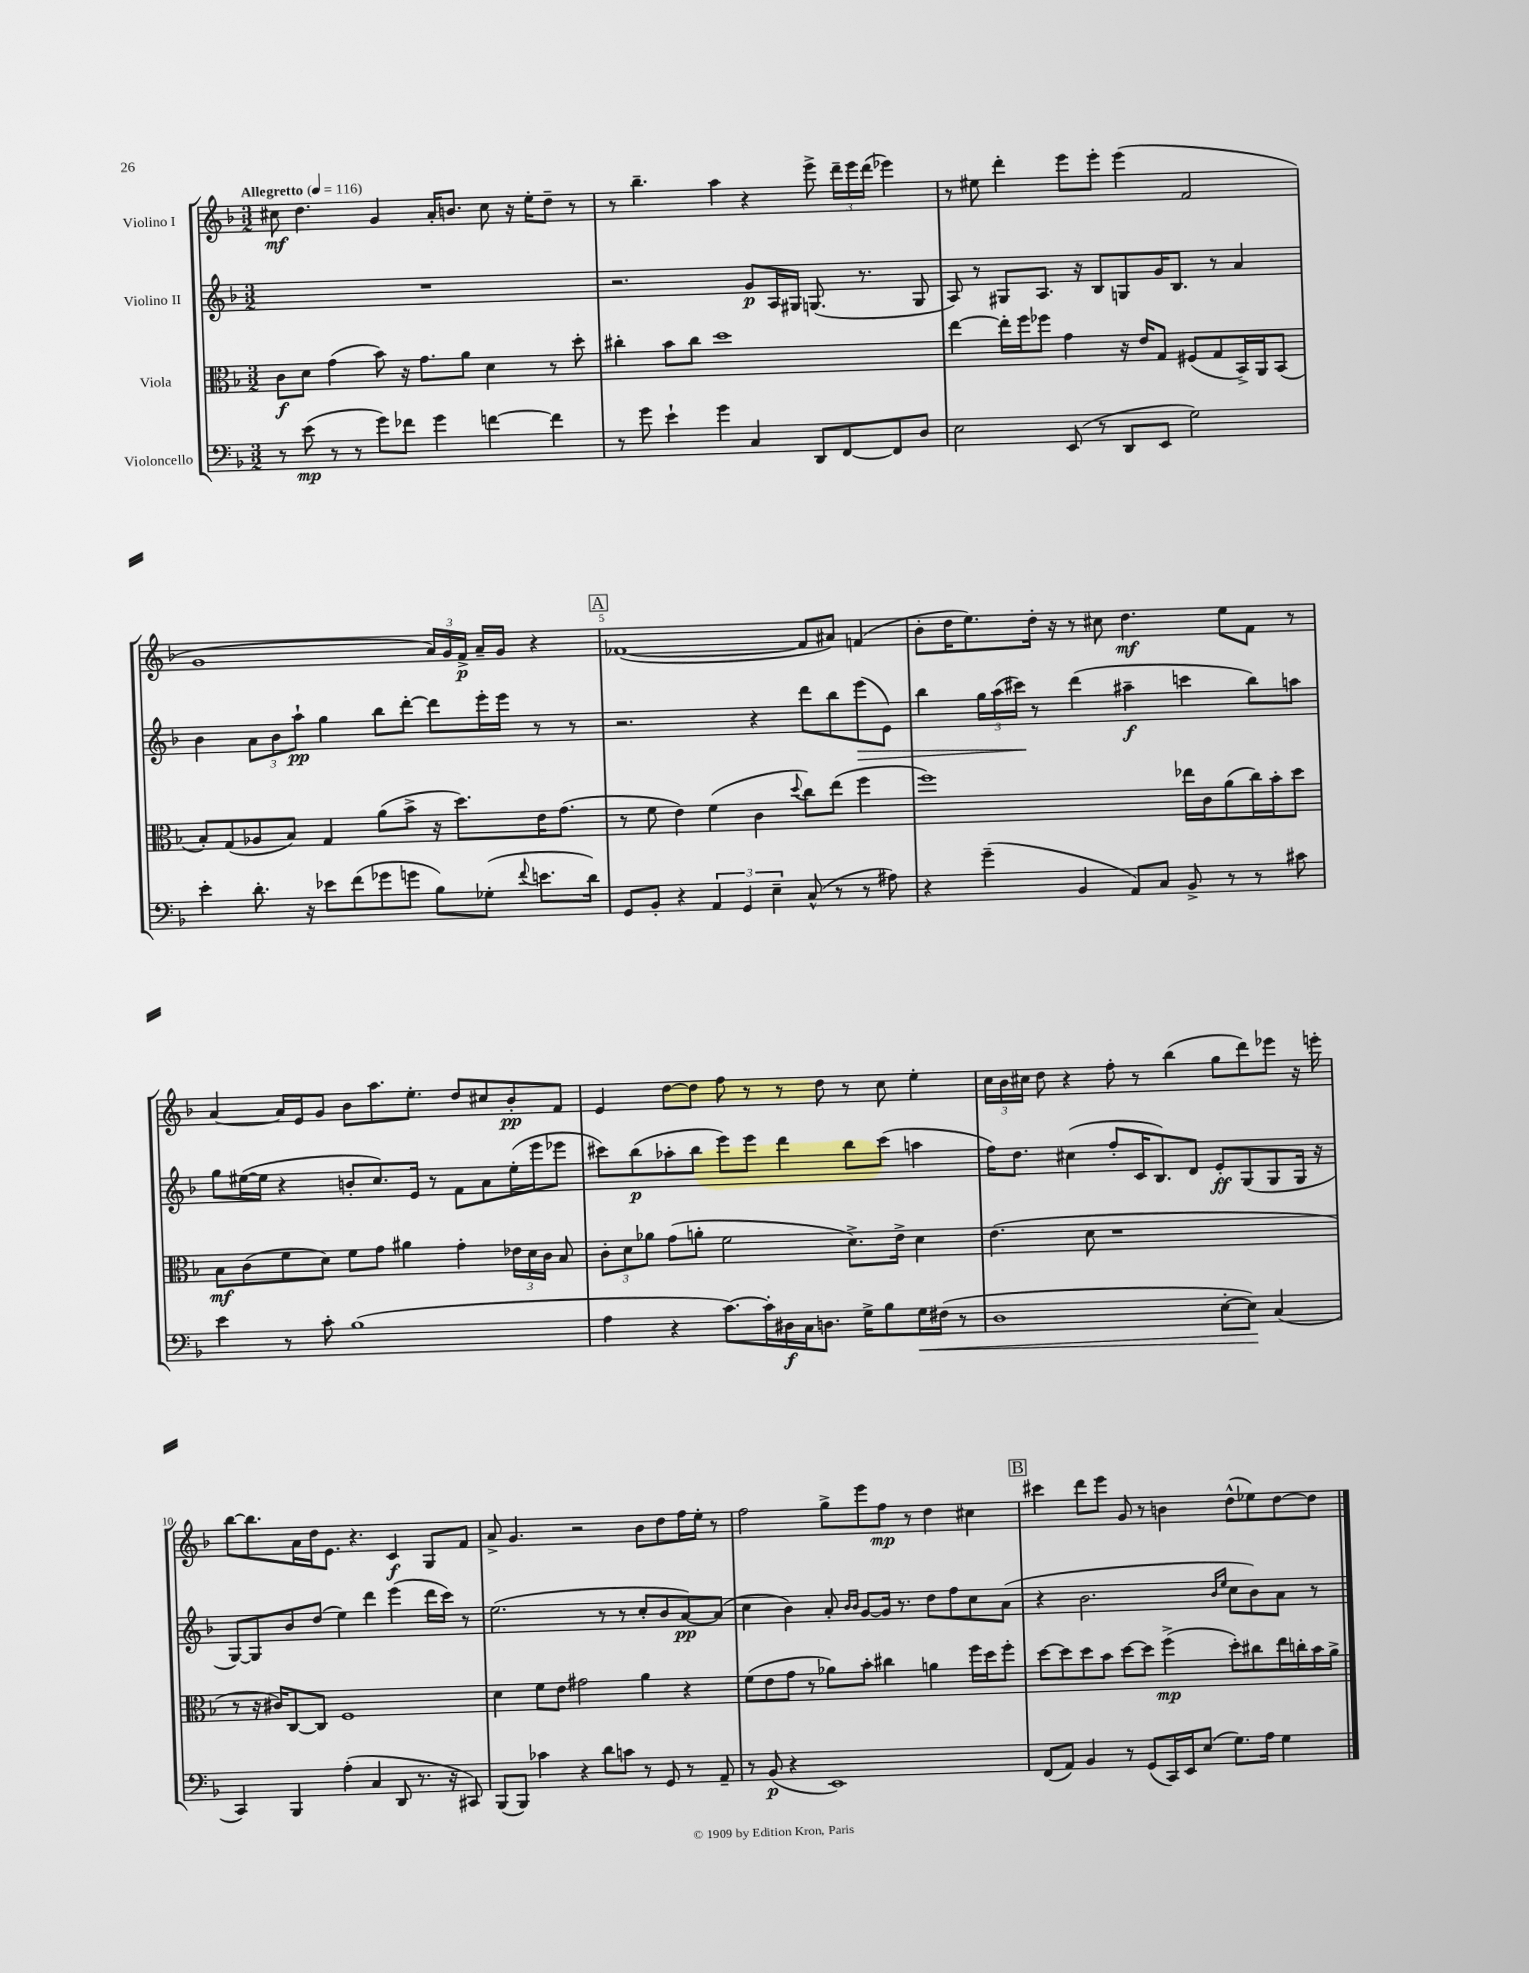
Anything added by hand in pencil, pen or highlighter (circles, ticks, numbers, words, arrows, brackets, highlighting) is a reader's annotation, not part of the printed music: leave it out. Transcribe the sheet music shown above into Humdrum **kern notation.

**kern	**dynam	**kern	**dynam	**kern	**dynam	**kern	**dynam
*part4	*part4	*part3	*part3	*part2	*part2	*part1	*part1
*staff4	*staff4	*staff3	*staff3	*staff2	*staff2	*staff1	*staff1
*I"Violoncello	*	*I"Viola	*	*I"Violino II	*	*I"Violino I	*
*clefF4	*	*clefC3	*	*clefG2	*	*clefG2	*
*k[b-]	*	*k[b-]	*	*k[b-]	*	*k[b-]	*
*M3/2	*	*M3/2	*	*M3/2	*	*M3/2	*
*MM116	*	*MM116	*	*MM116	*	*MM116	*
=1	=1	=1	=1	=1	=1	=1	=1
!	!	!	!	!	!	!LO:TX:a:B:t=Allegretto	!
8r	.	8c\L	f	1.r	.	8cc#X\	mf
(8e\	mp	8d\J	.	.	.	4.dd\	.
8r	.	(4g\	.	.	.	.	.
8r	.	.	.	.	.	.	.
8g\L)	.	8b-\)	.	.	.	4g/	.
8f-X\J	.	16r	.	.	.	.	.
.	.	8.g\L	.	.	.	.	.
4g\	.	.	.	.	.	16a'/KL	.
.	.	.	.	.	.	8.bn/J	.
.	.	8a\J	.	.	.	.	.
[4fn\	.	4d\	.	.	.	8cc#\	.
.	.	.	.	.	.	16r	.
.	.	.	.	.	.	16ee'\KL	.
4f\]	.	8r	.	.	.	8dd~\J	.
.	.	8dd'\	.	.	.	8r	.
=2	=2	=2	=2	=2	=2	=2	=2
8r	.	4cc#X'\	.	2.r	.	8r	.
8g\	.	.	.	.	.	4.bb-~\	.
4e`\	.	8b-\L	.	.	.	.	.
.	.	8cc#\J	.	.	.	.	.
4g\	.	1dd	.	.	.	4aa\	.
4C/	.	.	.	8g/L	p	4r	.
.	.	.	.	16A/L	.	.	.
.	.	.	.	16G#X/JJ	.	.	.
8DD/L	.	.	.	(8.Gn/	.	8eee^\	.
[8FF/	.	.	.	.	.	24ddd~\LL	.
.	.	.	.	.	.	24eee\	.
.	.	.	.	8.r	.	.	.
.	.	.	.	.	.	(24ddd\JJ	.
8FF/]	.	.	.	.	.	4eee-X\)	.
8D/J	.	.	.	8G/	.	.	.
=3	=3	=3	=3	=3	=3	=3	=3
2E\	.	[4ee\	.	8A/)	.	8r	.
.	.	.	.	8r	.	8ee#X\	.
.	.	16ee'\LL]	.	8G#X/L	.	4ddd'\	.
.	.	16ff\J	.	.	.	.	.
.	.	8ff-X\J	.	8.A/J	.	.	.
(8EE/	.	4g\	.	.	.	8eee\L	.
.	.	.	.	16r	.	.	.
8r	.	.	.	8B-/L	.	8eee'\J	.
8DD/L	.	16r	.	8Gn/	.	(4eee\	.
.	.	16e/KL	.	.	.	.	.
8EE/J	.	8G/J	.	16g/K	.	.	.
.	.	.	.	8.B-/J	.	.	.
2G\)	.	(8F#X/L	.	.	.	2f/	.
.	.	8G/	.	8r	.	.	.
.	.	16BB-^/L)	.	4a/	.	.	.
.	.	16AA/J	.	.	.	.	.
.	.	(8BB-/J	.	.	.	.	.
!!LO:LB:g=z
=4	=4	=4	=4	=4	=4	=4	=4
4e'\	.	8B-'/L)	.	4b-\	.	1g	.
.	.	(8G/	.	.	.	.	.
8.d'\	.	8A-X/	.	12a\L	.	.	.
.	.	.	.	12b-\	.	.	.
.	.	8B-/J)	.	.	.	.	.
.	.	.	.	12aa`\J	pp	.	.
16r	.	.	.	.	.	.	.
8e-X\L	.	4G/	.	4gg\	.	.	.
(8f\	.	.	.	.	.	.	.
8g-X\	.	(8a\L	.	8bb-\L	.	.	.
8gn\J	.	8b-^\J	.	[8ddd'\J	.	.	.
8B-\L)	.	16r	.	8ddd\L]	.	24a/LL)	.
.	.	.	.	.	.	24g/	.
.	.	8.dd\L)	.	.	.	.	.
.	.	.	.	.	.	24f^/JJ	p
(8G-X'\J	.	.	.	16eee'\L	.	16a~/LL	.
.	.	.	.	16eee\JJ	.	16g/JJ	.
8qqf/	.	.	.	.	.	.	.
8.en\L	.	16e\K	.	8r	.	4r	.
.	.	(8.g\J	.	.	.	.	.
.	.	.	.	8r	.	.	.
16d\Jk)	.	.	.	.	.	.	.
!!LO:REH:place=s1:t=A
=5	=5	=5	=5	=5	=5	=5	=5
8GG/L	.	8r	.	2.r	.	([1f-X	.
8BB-'/J	.	8f\	.	.	.	.	.
4r	.	4e\)	.	.	.	.	.
6AA/	.	(4f\	.	.	.	.	.
6GG/	.	.	.	.	.	.	.
.	.	4c\	.	4r	.	.	.
6E~\	.	.	.	.	.	.	.
.	.	8qqdd/	.	.	.	.	.
(8C^^/	.	8cc\L)	.	8ddd\L	.	8f-/L]	.
8r	.	(8ee\J	.	8bb-\	.	8a#X/J)	.
!	!	!	!	!	!LO:HP:b	!	!
8r	.	4ff\	.	(8eee\	>	(4fn/	.
8A#X\)	.	.	.	8e\J)	.	.	.
=6	=6	=6	=6	=6	=6	=6	=6
4r	.	1ff)	.	4bb-\	.	8b-'\L	.
.	.	.	.	.	.	16dd\K	.
.	.	.	.	.	.	8.ee\)	.
(4g~\	.	.	.	24gg\LL	.	.	.
.	.	.	.	(24aa\	.	.	.
.	.	.	.	24ccc#X\JJ)	.	.	.
.	.	.	.	8r	]	16dd'\Jk	.
.	.	.	.	.	.	16r	.
4BB-/	.	.	.	(4ddd\	.	8r	.
.	.	.	.	.	.	8cc#X\	.
8AA/L)	.	.	.	4aa#X~\	f	4.dd\	mf
8C/J	.	.	.	.	.	.	.
8BB-^/	.	16ee-X\LL	.	4cccn\	.	.	.
.	.	16c\J	.	.	.	.	.
8r	.	(8a\	.	.	.	8ee\L	.
8r	.	16cc\L)	.	8bb-\L)	.	8f\J	.
.	.	16b-'\J	.	.	.	.	.
8c#X\	.	8dd\J	.	8aan\J	.	8r	.
!!LO:LB:g=z
=7	=7	=7	=7	=7	=7	=7	=7
4e\	.	8B-\L	mf	8gg\L	.	[4a/	.
.	.	(8c\	.	([16ee#X\L	.	.	.
.	.	.	.	16ee#\JJ]	.	.	.
8r	.	8f\	.	4r	.	16a/LL]	.
.	.	.	.	.	.	16e/J	.
8c'\	.	8d\J)	.	.	.	8g/J	.
(1B-	.	8f\L	.	8bn'/L	.	8b-\L	.
.	.	8g\J	.	8.cc/)	.	8.aa\	.
.	.	4a#X\	.	.	.	.	.
.	.	.	.	16e/Jk	.	8.ee'\J	.
.	.	.	.	8r	.	.	.
.	.	4g'\	.	8f\L	.	8dd/L	.
.	.	.	.	8a\	.	8cc#X/	.
.	.	24e-X\LL	.	(16ee#'\L	.	8b-'/	pp
.	.	24d\	.	.	.	.	.
.	.	.	.	16eee\J	.	.	.
.	.	24c\JJ	.	.	.	.	.
.	.	8B-/	.	8eee-X\J	.	8f/J	.
=8	=8	=8	=8	=8	=8	=8	=8
4A\	.	12c'\L	.	8ccc#X\L)	.	4e/	.
.	.	12d\	.	.	.	.	.
.	.	.	.	(8bb-\	p	.	.
.	.	12a-X\J	.	.	.	.	.
4r	.	(8g\L	.	8aa-X'\	.	[8dd\L	.
.	.	8an'\J	.	8bb-\J	.	8dd\J]	.
[8.c\L)	.	2f\	.	8eee\L)	.	8ff\	.
.	.	.	.	8eee\J	.	8r	.
16c'\L]	.	.	.	.	.	.	.
16D#X\	f	.	.	4ddd\	.	8r	.
16C\J	.	.	.	.	.	.	.
8.Dn\J	.	.	.	.	.	8dd\	.
.	.	8.d^\L)	.	8bb-\L	.	8r	.
16G^\KL	.	.	.	.	.	.	.
8B-\	.	.	.	(8ccc#\J	.	8cc\	.
.	.	16e^\Jk	.	.	.	.	.
!	!LO:HP:b	!	!	!	!	!	!
16G\L	<	4d\	.	4aan\	.	4ee'\	.
(16F#X\JJ	.	.	.	.	.	.	.
8r	.	.	.	.	.	.	.
=9	=9	=9	=9	=9	=9	=9	=9
1D	.	(4.e\	.	16ff\KL)	.	24cc\LL	.
.	.	.	.	.	.	24b-\	.
.	.	.	.	8.dd\J	.	.	.
.	.	.	.	.	.	24cc#X\JJ	.
.	.	.	.	.	.	8dd\	.
.	.	.	.	(4cc#X\	.	4r	.
.	.	8d\	.	.	.	.	.
.	.	1r	.	8ff'/L	.	8ff'\	.
.	.	.	.	16c/K	.	8r	.
.	.	.	.	8.B-/)	.	.	.
.	.	.	.	.	.	(4bb-\	.
.	.	.	.	8d/J	.	.	.
[8E'\L	.	.	.	8e'/L	ff	8gg\L	.
8E\J])	.	.	.	(8G/	.	8ddd\)	.
(4C/	[	.	.	8G/	.	8eee-X\J	.
.	.	.	.	16G/Jk	.	16r	.
.	.	.	.	16r	.	16eeen'\	.
!!LO:LB:g=z
=10	=10	=10	=10	=10	=10	=10	=10
4CC/)	.	8r	.	[8G/L)	.	[8bb-\L	.
.	.	16r	.	8G/]	.	8.bb-\]	.
.	.	16c#X/KL)	.	.	.	.	.
4BBB-/	.	[8C/	.	8b-/	.	.	.
.	.	.	.	.	.	16a\L	.
.	.	8C/J]	.	(8dd/J	.	16dd\J	.
.	.	.	.	.	.	8.e\J	.
(4A'\	.	1F	.	4ee\)	.	.	.
.	.	.	.	.	.	4.r	.
4C/	.	.	.	4ddd\	.	.	.
8DD/	.	.	.	(4eee\	.	4c/	f
8.r	.	.	.	.	.	.	.
.	.	.	.	16ddd\LL	.	8G/L	.
16r	.	.	.	16ccc\JJ)	.	.	.
8CC#X/)	.	.	.	8r	.	8f/J	.
=11	=11	=11	=11	=11	=11	=11	=11
(8BBB-/L	.	4d\	.	(2.ee\	.	8a^/	.
8BBB-/J)	.	.	.	.	.	4.g/	.
4c-X\	.	8f\L	.	.	.	.	.
.	.	8e\J	.	.	.	.	.
4r	.	2g#X\	.	.	.	2r	.
8d\L	.	.	.	8r	.	.	.
8cn\J	.	.	.	8r	.	.	.
8r	.	4a\	.	8cc'/L	.	8b-\L	.
8GG/	.	.	.	8b-/	.	8dd\	.
8r	.	4r	.	[8a/)	pp	16ff\L	.
.	.	.	.	.	.	16ee'\JJ	.
8AA~/	.	.	.	(8a/J]	.	8r	.
=12	=12	=12	=12	=12	=12	=12	=12
8r	.	(8f\L	.	4cc\	.	2ff\	.
(8BB-/	p	8e\	.	.	.	.	.
4r	.	8g\J	.	4b-\)	.	.	.
.	.	8r	.	.	.	.	.
1EE)	.	8a-X\L)	.	8a'/	.	8gg^\L	.
.	.	.	.	16qqb-/LL	.	.	.
.	.	.	.	16qqb-/JJ	.	.	.
.	.	8b-'\J	.	[8g/L	.	8eee\	.
.	.	4cc#X\	.	16g/Jk]	.	8ff\J	mp
.	.	.	.	8.r	.	.	.
.	.	.	.	.	.	8r	.
.	.	4an\	.	8dd\L	.	4dd\	.
.	.	.	.	8ff\	.	.	.
.	.	16ff\LL	.	8cc\	.	4cc#X\	.
.	.	16dd\J	.	.	.	.	.
.	.	8ff'\J	.	(8a\J	.	.	.
!!LO:REH:place=s1:t=B
=13	=13	=13	=13	=13	=13	=13	=13
(8FF/L	.	[8dd\L	.	4r	.	4ccc#X\	.
8AA/J)	.	8dd\]	.	.	.	.	.
4BB-/	.	8dd\	.	2.b-\	.	8ddd\L	.
.	.	8b-\J	.	.	.	8eee\J	.
8r	.	[8dd\L	.	.	.	8g/	.
(8GG/L	.	8dd\J]	.	.	.	8r	.
16CC/L)	.	(4ff^\	mp	.	.	4bn\	.
16EE/J	.	.	.	.	.	.	.
(8E/J	.	.	.	.	.	.	.
.	.	.	.	16qqb-/LL	.	.	.
.	.	.	.	16qqee/JJ	.	.	.
8.G\L)	.	8dd'\L)	.	8cc\L	.	(8dd^^\L	.
.	.	8cc#X\	.	8b-\)	.	8ee-X\)	.
16A\Jk	.	.	.	.	.	.	.
4G\	.	16ee\L	.	8a\J	.	[8dd\	.
.	.	16ccn'\	.	.	.	.	.
.	.	16b-\	.	8r	.	8dd\J]	.
.	.	16a^\JJ	.	.	.	.	.
==	==	==	==	==	==	==	==
*-	*-	*-	*-	*-	*-	*-	*-
